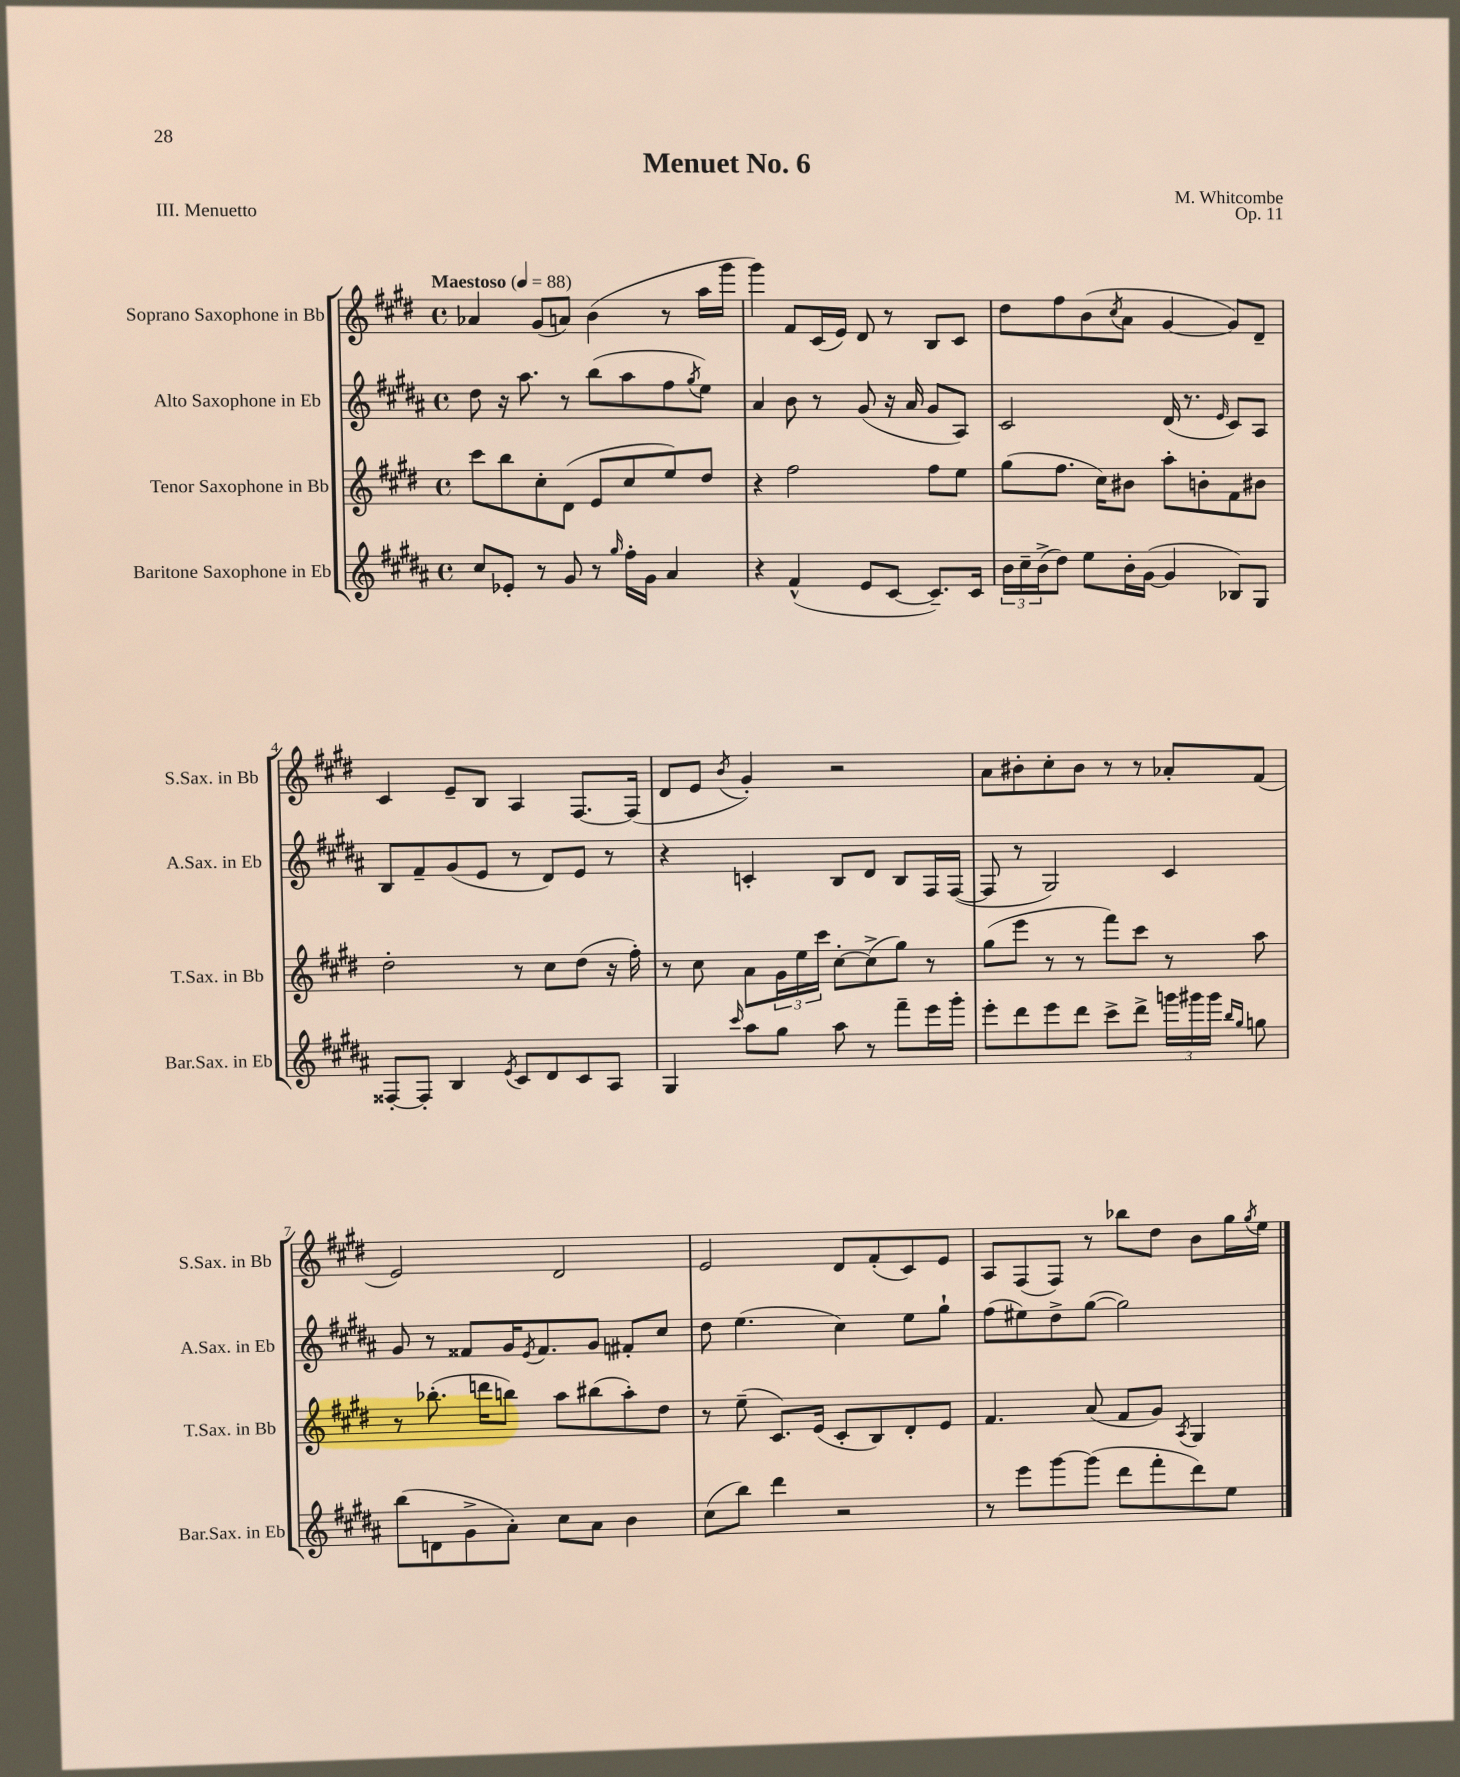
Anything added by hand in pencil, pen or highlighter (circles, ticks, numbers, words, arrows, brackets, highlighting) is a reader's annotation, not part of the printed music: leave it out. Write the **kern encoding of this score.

**kern	**kern	**kern	**kern
*staff4	*staff3	*staff2	*staff1
*clefG2	*clefG2	*clefG2	*clefG2
*k[f#c#g#d#a#]	*k[f#c#g#d#]	*k[f#c#g#d#a#]	*k[f#c#g#d#]
*M4/4	*M4/4	*M4/4	*M4/4
*met(c)	*met(c)	*met(c)	*met(c)
*MM88	*MM88	*MM88	*MM88
8cc#	8ccc#	8dd#	4a-
8e-'	8bb	16r	.
.	.	8.aa#	.
8r	8cc#'	.	(8g#
8g#	(8d#	8r	8a)
8r	8e	(8bb	(4b
16qqgg#	.	.	.
16ff#'	8cc#	8aa#	.
16g#	.	.	.
4a#	8ee)	8ff#	8r
.	.	8qgg#	.
.	8dd#	8ee)	16aa
.	.	.	16ggg#
=	=	=	=
4r	4r	4a#	4ggg#)
(4f#^^	2ff#	8b	8f#
.	.	8r	(16c#
.	.	.	16e)
8e	.	(8g#	8d#
[8c#	.	16r	8r
.	.	16a#	.
8.c#~])	8ff#	8g#	8B
.	8ee	8A#)	8c#
16c#	.	.	.
=	=	=	=
24b	(8gg#	2c#	8dd#
24cc#~	.	.	.
(24b^	.	.	.
8dd#)	8.ff#	.	8ff#
8ee	.	.	(8b
.	16cc#)	.	.
.	.	.	8qcc#
16b'	8b#	.	8a
([16g#	.	.	.
4g#]	8aa'	(16d#	[4g#
.	.	8.r	.
.	8b'	.	.
.	.	16qqe	.
8B-)	8f#	8c#)	8g#])
8G#	8b#	8A#	8d#~
=	=	=	=
[8F##'	2dd#'	8B	4c#
8F##']	.	8f#~	.
4B	.	(8g#	8e~
.	.	8e	8B
8qe	.	.	.
8c#	8r	8r	4A
8d#	8cc#	8d#)	.
8c#	(8dd#	8e	[8.F#
8A#	16r	8r	.
.	16ff#')	.	(16F#]
=	=	=	=
4G#	8r	4r	8d#
.	8cc#	.	8e
16qqccc#	.	.	8qb
8aa#	8a	4c'	4g#')
8gg#	24g#	.	.
.	24ee	.	.
.	24ccc#	.	.
8aa#	[8cc#'	8B	2r
8r	(8cc#^]	8d#	.
8fff#~	8gg#)	8B	.
16eee	8r	16F#	.
16ggg#'	.	([16F#	.
=	=	=	=
8eee'	(8gg#	8F#]	8a
8ddd#	8eee	8r	8b#'
8eee	8r	2G#)	8cc#'
8ddd#	8r	.	8b#
8ccc#^	8fff#)	.	8r
8ddd#^	8ccc#	.	8r
24ggg	8r	4c#	8a-'
24ggg#	.	.	.
24ggg#	.	.	.
16qqbb	.	.	.
16qqgg#	.	.	.
8gg	8aa	.	(8f#
=	=	=	=
(8bb	8r	8g#	2e)
8d	(8.bb-'	8r	.
8g#^	.	8f##	.
.	16ddd	.	.
8a#')	8bb)	16g#	.
.	.	8qe	.
.	.	8.f##	.
8cc#	8aa	.	2d#
8a#	(8bb#	8g#	.
4b	8aa')	8f#'	.
.	8dd#	8cc#	.
=	=	=	=
(8cc#	8r	8dd#	2e
8bb)	(8ee~	(4.ee	.
4ddd#	8.c#)	.	.
.	(16e	.	.
2r	8c#'	4cc#)	8d#
.	8B)	.	(8f#'
.	8d#'	8ee	8c#)
.	8e	8gg#`	8e
=	=	=	=
8r	4.f#	(8ff#	8A
8eee	.	8ee#)	(8F#
[8ggg#	.	8dd#^	8F#)
(8ggg#]	(8a	([8gg#	8r
8ddd#	8f#	2gg#])	8bb-
8fff#'	8g#)	.	8dd#
.	8qA	.	.
8ddd#)	4G#	.	8b
8ee	.	.	16gg#
.	.	.	8qgg#
.	.	.	16ee
==	==	==	==
*-	*-	*-	*-
